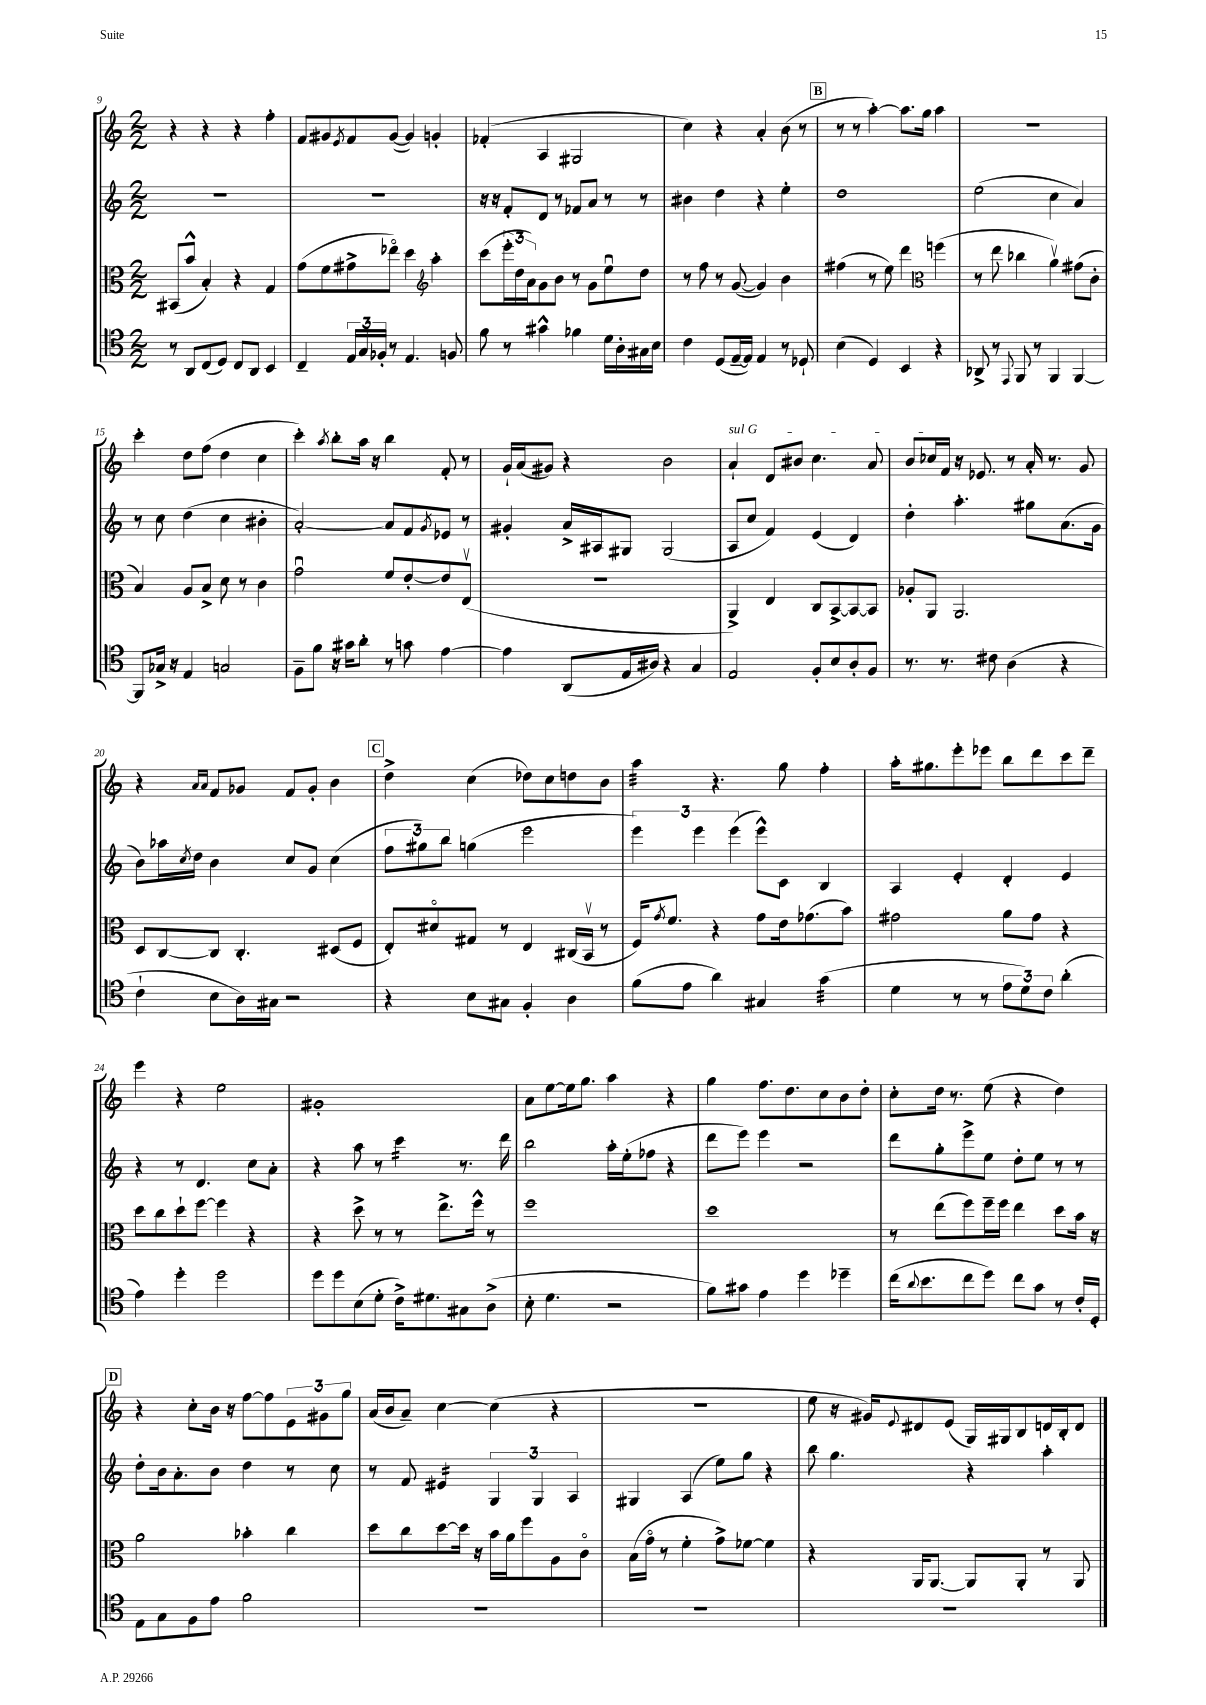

**kern	**kern	**kern	**kern
*staff4	*staff3	*staff2	*staff1
*clefC4	*clefC3	*clefG2	*clefG2
*k[]	*k[]	*k[]	*k[]
*M2/2	*M2/2	*M2/2	*M2/2
8r	(8BB#	1r	4r
8AA	8b^^	.	.
(8C	4B')	.	4r
8D)	.	.	.
8C	4r	.	4r
8AA	.	.	.
4BB	4G	.	4ff'
=	=	=	=
4C~	(8g	1r	8f
.	8f	.	8g#
.	.	.	8qe
24E	8g#^	.	8f
24G	.	.	.
24F-'	.	.	.
8r	8ee-o)	.	([8g#
4.E	4dd	.	4g#])
*	*clefG2	*	*
.	4aa'	.	4g'
8F	.	.	.
=	=	=	=
8f	(8ccc	16r	(4f-'
.	.	16r	.
8r	24eee'	8f'	.
.	24dd	.	.
.	24a)	.	.
4g#^^	8g	8d	4A
.	8b	8r	.
4f-	8r	8f-	2G#
.	8g	8a	.
16d	8eeu	8r	.
16A'	.	.	.
16G#	8dd	8r	.
16B	.	.	.
=	=	=	=
4c	8r	4b#	4cc)
.	8ff	.	.
(8D	8r	4dd	4r
[16E~	([8g	.	.
16E])	.	.	.
4E	4g])	4r	4a'
8r	4b	4ee'	(8b
8D-`	.	.	8r
=	=	=	=
(4B	(4ff#	1dd	8r
.	.	.	8r
4D)	8r	.	[4aa')
.	8ee)	.	.
4BB	4ddd	.	8.aa]
.	.	.	16gg
*	*clefC3	*	*
4r	(4ff	.	4aa
=	=	=	=
8AA-^	8r	(2ee	1r
8r	8ee	.	.
8qqEE	.	.	.
8FF	4cc-	.	.
8r	.	.	.
4FF	4av)	4cc	.
[4FF	(8g#	4a)	.
.	8c'	.	.
=	=	=	=
8FF]	4B)	8r	4ccc'
16G-^	.	8cc	.
16r	.	.	.
4E	8A	(4dd	8dd
.	8B^	.	(8ff
2G	8d	4cc	4dd
.	8r	.	.
.	4c	4b#'	4cc
=	=	=	=
8F~	2gu	[2a')	4ccc')
8f	.	.	.
.	.	.	8qaa
16r	.	.	8bb'
16g#	.	.	.
8a'	.	.	16aa
.	.	.	16r
8r	8f	8a]	4bb
8g	[8e'	8f	.
.	.	8qg	.
[4e	8e]	8e-	8f'
.	(8Ev	8r	8r
=	=	=	=
4e]	1r	4g#'	16g`
.	.	.	(16a
.	.	.	8g#)
(8AA	.	16a^	4r
.	.	16A#	.
16E	.	8G#	.
16A#)	.	.	.
4r	.	(2G#	2b
4G	.	.	.
=	=	=	=
2E	4AA^)	8A	4a`
.	.	8cc	.
.	4E	4f)	8d
.	.	.	8b#
8F'	8C	(4e	4.cc
8B	[8BB^	.	.
8A'	8BB_	4d)	.
8F	8BB]	.	8a
=	=	=	=
8.r	8A-'	4dd'	8b
.	8AA	.	16cc-
8.r	.	.	16f
.	2.AA	4.aa'	16r
.	.	.	8.e-
8c#	.	.	.
(4A	.	.	8r
.	.	8gg#	16a'
.	.	.	8.r
4r	.	(8.a	.
.	.	.	8g
.	.	16g	.
=	=	=	=
4c`	8D	8b)	4r
.	[8C	16aa-	.
.	.	8qcc	.
.	.	16dd	.
.	.	.	16qqa
.	.	.	16qqa
8B	8C]	4b	8f
16A)	4.C'	.	8g-
16G#	.	.	.
2r	.	8cc	8f
.	.	8g	8g-'
.	(8D#	(4cc	4b
.	8F	.	.
=	=	=	=
4r	8E')	12ff	4dd^
.	.	12gg#)	.
.	8d#o	.	.
.	.	12bb	.
8B	8G#	(4gg	(4cc
8G#	8r	.	.
4F'	4E	2eee	8dd-)
.	.	.	8cc
4A	(16C#	.	8dd
.	16BBv	.	.
.	8r	.	8b
=	=	=	=
(8f	16F)	6eee)	4aa
.	8qg	.	.
.	8.f	.	.
8e	.	.	.
.	.	6eee	.
4a)	4r	.	4.r
.	.	(6eee	.
4G#	8g	8eee^^)	.
.	16e	8c	8gg
.	(8.g-	.	.
(4g	.	4B	4ff'
.	8b)	.	.
=	=	=	=
4d	2g#	4A	16aa'
.	.	.	8.gg#
8r	.	4e'	8eee'
8r	.	.	8eee-
12e	8a	4d'	8bb
12d)	.	.	.
.	8g#	.	8ddd
12c	.	.	.
(4a'	4r	4e	8ccc
.	.	.	8ddd~
=	=	=	=
4e)	8dd	4r	4eee
.	8cc	.	.
4dd'	8dd`	8r	4r
.	[8ff	4.d	.
2dd	4ff]	.	2ee
.	4r	8cc	.
.	.	8a'	.
=	=	=	=
8dd	4r	4r	1g#'
8dd	.	.	.
(8B	8dd^	8aa	.
8d'	8r	8r	.
16c^)	8r	4ccc	.
8.d#	.	.	.
.	8.ee^	.	.
8G#	.	8.r	.
.	16ff^^	.	.
(8A^	8r	.	.
.	.	16ddd	.
=	=	=	=
8B'	1ff	2bb	8a
4.d	.	.	[8ee
.	.	.	16ee]
.	.	.	8.gg
2r	.	16aa'	4aa
.	.	(16ee'	.
.	.	8ff-	.
.	.	4r	4r
=	=	=	=
8f)	1dd	8ddd	4gg
8g#	.	8eee)	.
4e	.	4eee	8.ff
.	.	.	8.dd
4dd	.	2r	.
.	.	.	8cc
4dd-~	.	.	8b
.	.	.	8dd'
=	=	=	=
(16cc	8r	8ddd	8cc'
8qqa	.	.	.
8.b	.	.	.
.	(8ee	8gg'	16dd
.	.	.	8.r
8cc	8ff)	8eee^	.
8dd)	16ff~	8ee	(8ee
.	16ff	.	.
8cc	4ee	8dd'	4r
8g	.	8ee	.
8r	8dd	8r	4dd)
16c'	16b	8r	.
16D'	16r	.	.
=	=	=	=
8E	2a	8dd'	4r
8G	.	16b	.
.	.	8.a'	.
8F	.	.	8cc'
8e	.	8b	16b
.	.	.	16r
2f	4b-'	4dd	[8ff
.	.	.	8ff]
.	4cc	8r	12e
.	.	.	12g#
.	.	8cc	.
.	.	.	12gg
=	=	=	=
1r	8dd	8r	(16a
.	.	.	16b
.	8cc	8f	8a~)
.	[8dd	4e#	[4cc
.	16dd]	.	.
.	16r	.	.
.	16b	6G	(4cc]
.	16a	.	.
.	8ff	.	.
.	.	6G	.
.	8A	.	4r
.	.	6A	.
.	8co	.	.
=	=	=	=
1r	(16B	4G#	1r
.	16go	.	.
.	8r	.	.
.	4f'	(4A	.
.	8g^)	8ee)	.
.	[8f-	8gg	.
.	4f-]	4r	.
=	=	=	=
1r	4r	8bb	8ee
.	.	4.gg	16r
.	.	.	16g#)
.	.	.	8qqe
.	16AA	.	8d#
.	[8.AA	.	.
.	.	.	(8e
.	8AA]	4r	16G)
.	.	.	16G#
.	8AA'	.	8B
.	8r	4aa'	16d
.	.	.	16B'
.	8AA	.	8d
==	==	==	==
*-	*-	*-	*-
